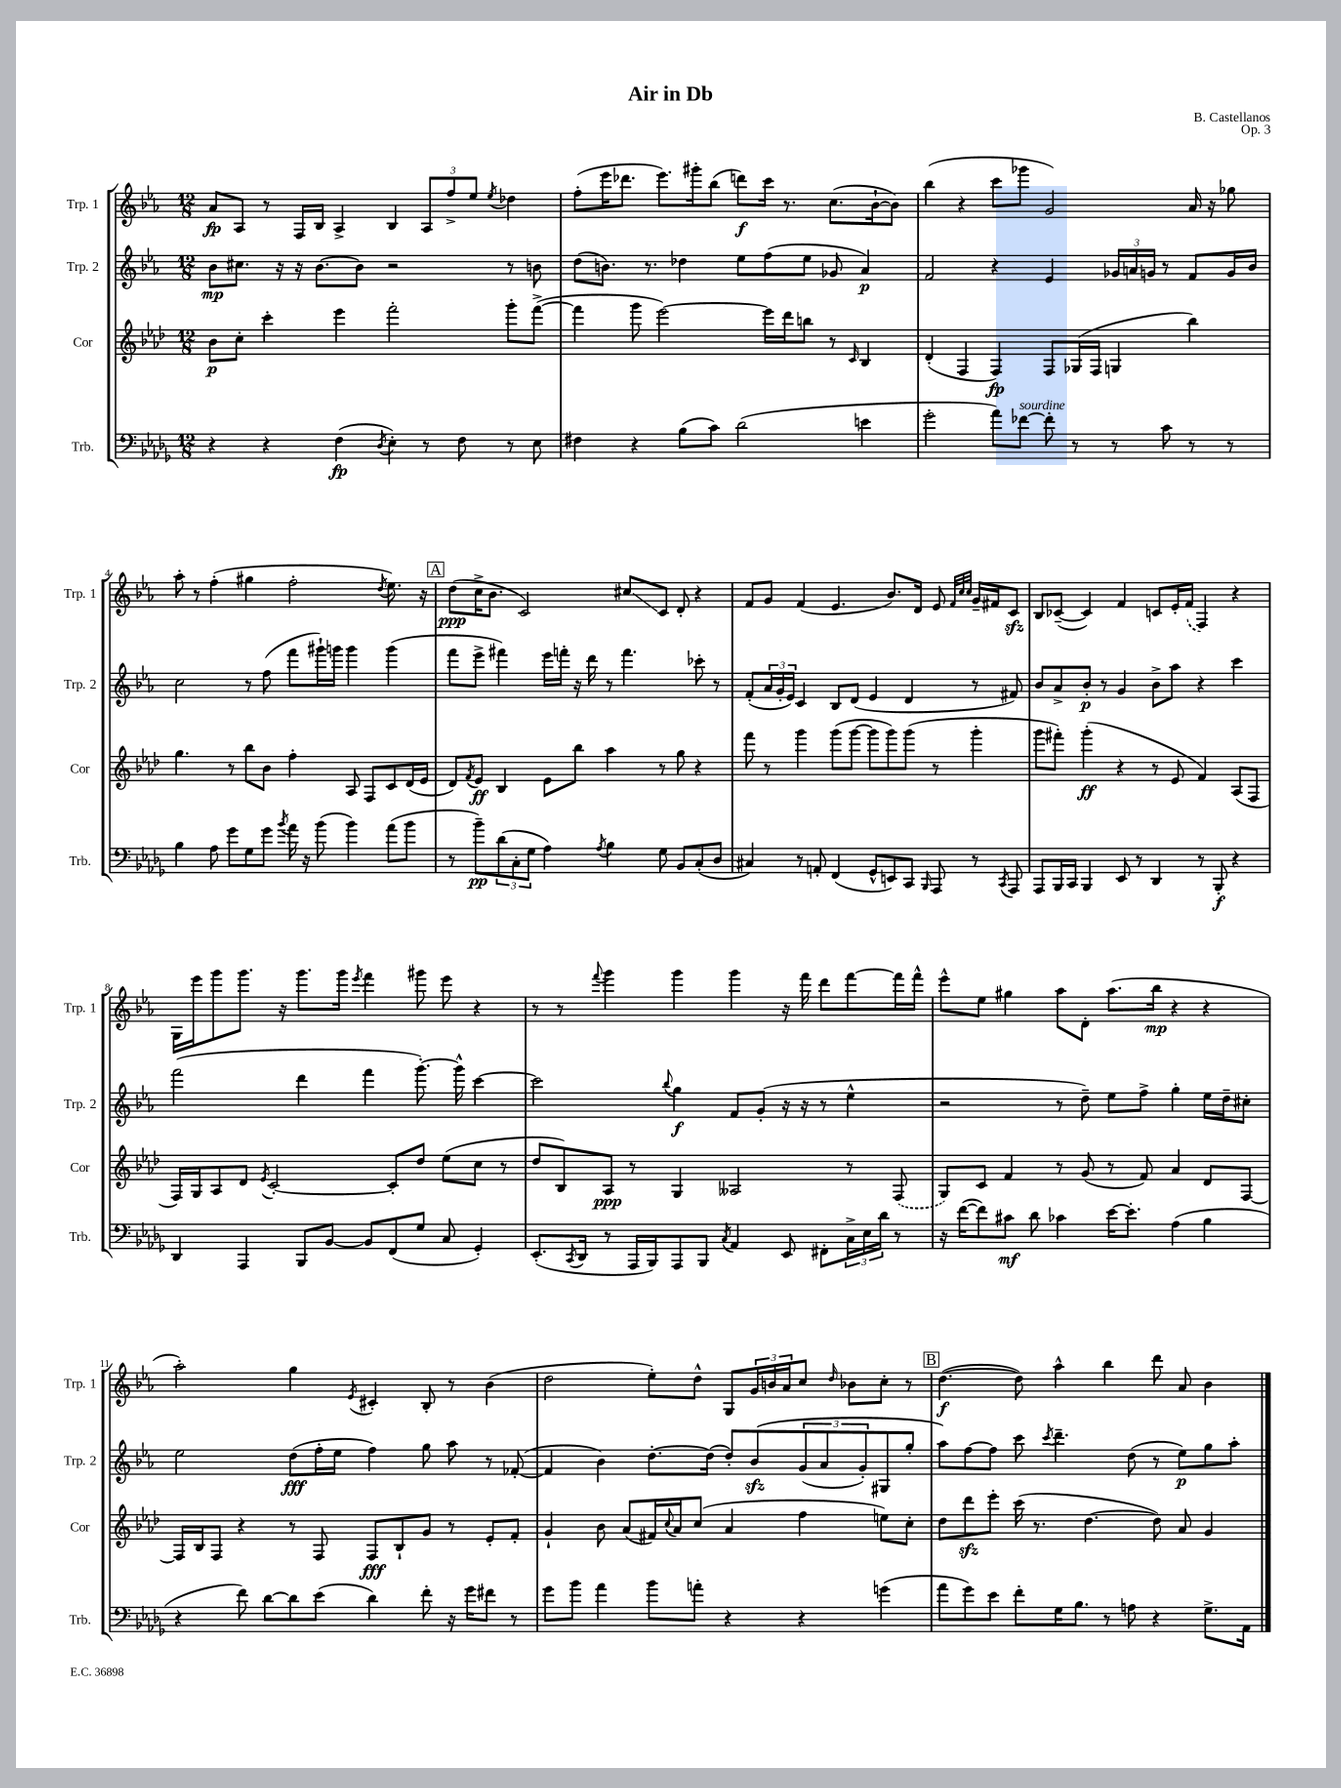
\header { title = "Air in Db" composer = "B. Castellanos" opus = "Op. 3" }
<<
\new StaffGroup <<
\new Staff = "s0" \with { instrumentName = "Trp. 1" shortInstrumentName = "Trp. 1" } {
    \clef treble \key ees \major \numericTimeSignature \time 12/8
    aes'8\fp aes8 r8 f16 bes16 aes4-> bes4 \tuplet 3/2 { aes8 f''8-> ees''8 } \acciaccatura { ees''8 } des''4 |
    f''8-.( ees'''16 des'''8. ees'''8.) gis'''16-. bes''8( d'''8\f) c'''16 r8. c''8.( bes'16~-! bes'8) |
    bes''4( r4 c'''8 ges'''8 g'2) aes'16 r16 ges''8 |
    aes''8-. r8 f''4-.( gis''4 f''2-. \acciaccatura { d''8 } ees''8.) r16 |
    \mark \markup { \box "A" } d''8\ppp( c''16-> bes'8. c'2) cis''8\glissando c'8 d'8-. r4 |
    f'8 g'8 f'4( ees'4. bes'8.) d'16 ees'8 \grace { f'32 c''32 c''32 } g'16-- fis'16 c'8\sfz |
    bes8 ces'8~--( ces'4) f'4 c'8 ees'16-. \once \slurDashed f'16( f4) r4 |
    g16 ees'''16 g'''8 g'''8. r16 g'''8. g'''16 \acciaccatura { ees'''8 } f'''4 gis'''8 ees'''8 r4 |
    r8 r8 \appoggiatura { f'''8 } g'''4 g'''4 g'''4 r16 f'''16 d'''8 f'''8~ f'''16 f'''16-^ |
    ees'''8-^ ees''8 gis''4 aes''8 d'8-. aes''8.( bes''16\mp r4 r4 |
    aes''2-.) g''4 \acciaccatura { ees'8 } cis'4-. bes8-. r8 bes'4( |
    d''2 ees''8-.) d''8-^ g8 \tuplet 3/2 { g'16 b'16 aes'16 } c''8 \grace { d''16 } bes'8 c''8-. r8 |
    \mark \markup { \box "B" } d''4.~\f( d''8) aes''4-^ bes''4 d'''8 aes'8 bes'4 \bar "|." |
}
\new Staff = "s1" \with { instrumentName = "Trp. 2" shortInstrumentName = "Trp. 2" } {
    \clef treble \key ees \major \numericTimeSignature \time 12/8
    bes'8\mp cis''8. r16 r16 bes'8.~ bes'8 r2 r8 b'8 |
    d''8( b'8.) r8. des''4 ees''8 f''8( ees''8 ges'8 aes'4\p) |
    f'2 r4 ees'4 \tuplet 3/2 { ges'16 a'16 g'16 } r8 f'8 g'16 bes'16 |
    c''2 r8 f''8( f'''8 gis'''16-!) g'''16 g'''4 g'''4( |
    \mark \markup { \box "A" } f'''8 ees'''8-> fis'''4) ees'''16 f'''16-. r16 d'''16 r8 f'''4. ces'''8-. r8 |
    f'8-.( \tuplet 3/2 { aes'16 g'16-. ees'16) } c'4 bes8 d'8( ees'4 d'4 r8 fis'8) |
    bes'8 aes'8-> bes'8-.\p r8 g'4 bes'8-> aes''8 r4 c'''4 |
    f'''2( d'''4 f'''4 g'''8.~-.) g'''16-^ c'''4~ |
    c'''2 \appoggiatura { bes''8 } g''4\f f'8 g'8-.( r16 r16 r8 ees''4-^ |
    r2 r8 d''8--) ees''8 f''8-> g''4-. ees''16 d''16-- cis''8-. |
    ees''2 d''8\fff( f''16-. ees''16 f''4) g''8 aes''8 r8 fes'8~-.( |
    fes'4 bes'4) d''8.~-. d''16( d''8-.) bes'8\sfz\( \tuplet 3/2 { g'8( aes'8 g'8-.) } gis8 g''8-. |
    \mark \markup { \box "B" } aes''8\) f''8~ f''8 c'''8 \acciaccatura { c'''8 } d'''4.-- d''8( r8 ees''8\p) g''8 aes''8-. \bar "|." |
}
\new Staff = "s2" \with { instrumentName = "Cor" shortInstrumentName = "Cor" } {
    \clef treble \key aes \major \numericTimeSignature \time 12/8
    bes'8\p c''8-. c'''4-. ees'''4 f'''2-. g'''8-. f'''8~->( |
    f'''4 g'''8 ees'''2~) ees'''16 des'''16 b''8 r8 \grace { c'16 } bes4 |
    des'4-.( f4 f4\fp) f8 ges16( f16 g4 bes''4) |
    g''4. r8 bes''8 bes'8 f''4-. aes8 f8 c'8 des'16( ees'16 |
    \mark \markup { \box "A" } des'8) \acciaccatura { f'8 } ees'8\ff bes4 ees'8 bes''8 aes''4 r8 g''8 r4 |
    f'''8 r8 g'''4 g'''8( g'''8~ g'''8 g'''8) g'''8( r8 g'''4-. |
    g'''8 fis'''8-.) g'''4-.\ff( r4 r8 ees'8 f'4) aes8( f8 |
    f16) g16 aes8 des'8 \acciaccatura { ees'8 } c'2~-. c'8-. des''8 ees''8( c''8 r8 |
    des''8 bes8) aes8\ppp r8 g4 aeses2 r8 \once \slurDashed f8( |
    g8) c'8 f'4 r8 g'8( r8 f'8) aes'4 des'8 f8~ |
    f16 bes16 f8 r4 r8 f8 f8\fff bes8-! g'8 r8 ees'8-. f'8-. |
    g'4-! bes'8 aes'8( fis'16) \appoggiatura { c''8 } aes'16 c''8( aes'4 f''4 e''8) c''8-. |
    \mark \markup { \box "B" } des''8 des'''8\sfz ees'''8-. c'''16( r8. des''4.~ des''8) aes'8 g'4 \bar "|." |
}
\new Staff = "s3" \with { instrumentName = "Trb." shortInstrumentName = "Trb." } {
    \clef bass \key des \major \numericTimeSignature \time 12/8
    r4 r4 f4\fp( \acciaccatura { des8 } ees4-.) r8 f8 r8 ees8 |
    fis4 r4 bes8( c'8) des'2( e'4 |
    ges'2-. aes'8) fes'8~^\markup { \italic "sourdine" } fes'8-. r8 r8 c'8 r8 r8 |
    bes4 aes8 ges'8 ges8 ges'8 \acciaccatura { bes'8 } aes'16 r16 bes'8( bes'4) aes'8( bes'8 |
    \mark \markup { \box "A" } r8 bes'8--\pp) \tuplet 3/2 { des'8( c8-. ges8 } aes4) \acciaccatura { aes8 } bes4 ges8 bes,8 c8-.( des8 |
    cis4) r8 a,8-. f,4( ges,8-^ e,8) c,8 \grace { bes,,16 } aes,,8 r8 \acciaccatura { c,8 } aes,,8 |
    aes,,8 bes,,16 c,16 bes,,4 ees,8 r8 des,4 r8 bes,,8-.\f r4 |
    des,4 aes,,4 bes,,8 bes,8~ bes,8 f,8( ges8 c8 ges,4-.) |
    ees,8.-.( \acciaccatura { c,8 } des,16 r8 aes,,16 bes,,16) aes,,8 bes,,8 \acciaccatura { c8 } aes,4 ees,8 fis,8-. \tuplet 3/2 { c16-> ees16 des'16 } r8 |
    r16 f'16~( f'8) cis'8\mf des'8 ces'4 ees'16~ ees'8.-. aes4( bes4 |
    r4 f'8) des'8~ des'8 ees'8( des'4) f'8-. r16 ges'16 fis'8 r8 |
    ges'8 bes'8 aes'4 bes'8 a'8-. r4 r4 g'4( |
    \mark \markup { \box "B" } aes'8 ges'8) ees'8 f'8-. ges16 bes8. r8 a8 r4 ges8.-> aes,16 \bar "|." |
}
>>
>>
